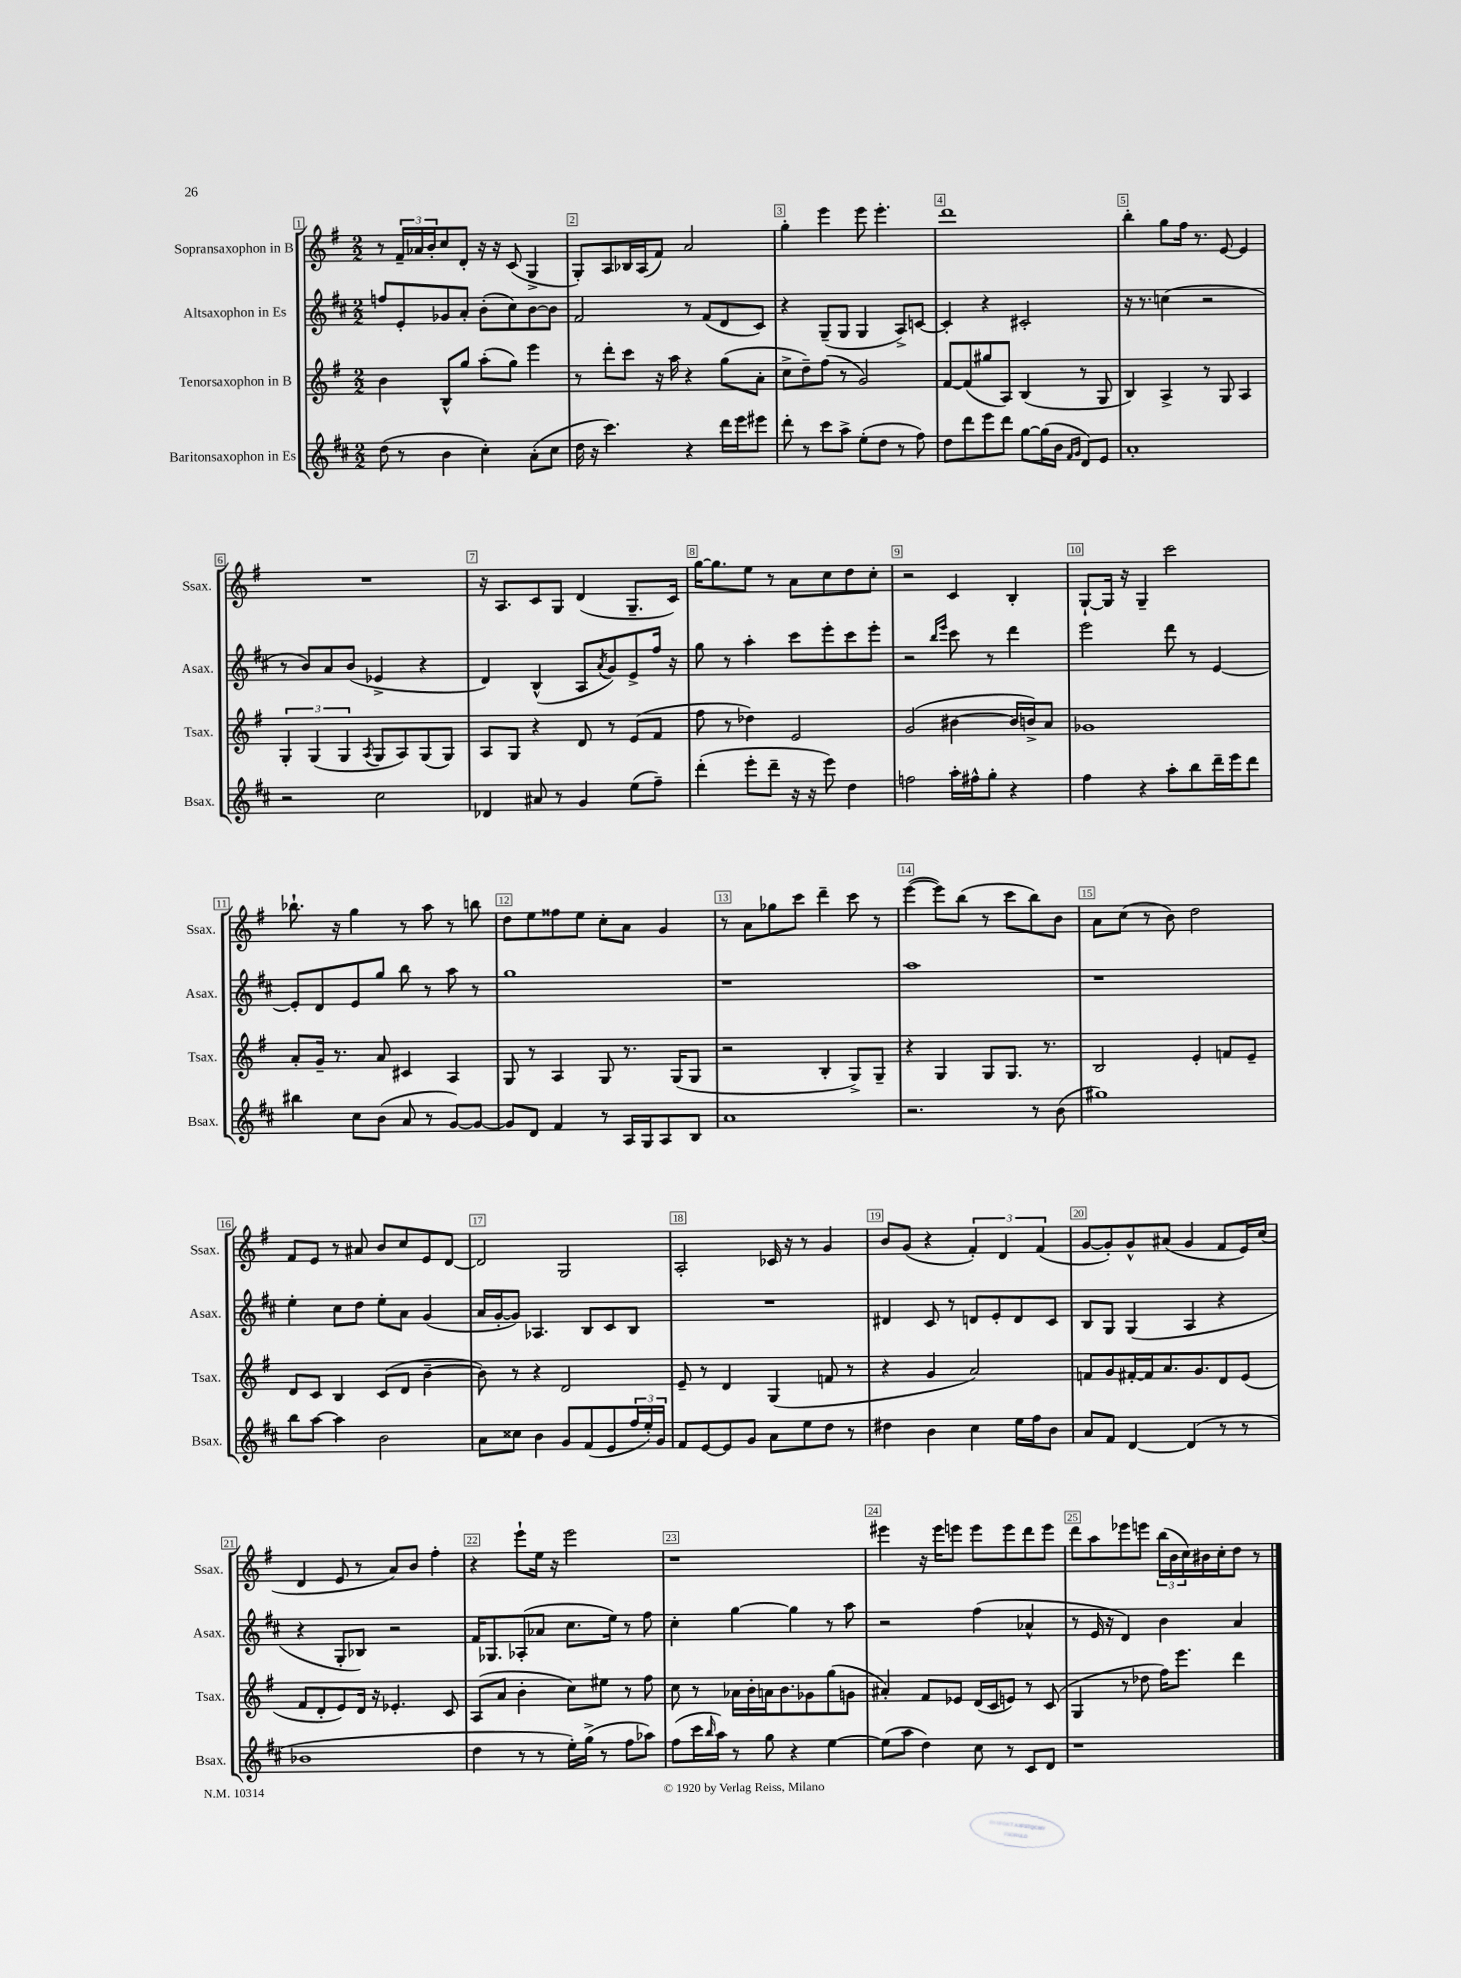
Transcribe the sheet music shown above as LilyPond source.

<<
\new StaffGroup <<
\new Staff = "s0" \with { instrumentName = "Sopransaxophon in B" shortInstrumentName = "Ssax." } {
    \clef treble \key g \major \numericTimeSignature \time 2/2
    r8 \tuplet 3/2 { fis'16-- aes'16 b'16-. } c''8 d'8-. r16 r16 c'8( g4-> |
    g8-.) a8 bes16 a16( fis'8) a'2 |
    g''4-. e'''4 e'''8 e'''4.-. |
    d'''1 |
    b''4-. g''8 fis''16 r8. e'8~ e'4 |
    R1 |
    r16 a8. c'8 g8 d'4( g8.-- c'16) |
    g''16~ g''8. e''8 r8 a'8 c''8 d''8 c''8-. |
    r2 c'4 b4-. |
    g8~-! g16 r16 g4-- c'''2 |
    bes''8.-! r16 g''4 r8 a''8 r8 b''8 |
    d''8 e''8 fisis''8 e''8 c''8-. a'8 g'4 |
    r8 a'8 ges''8 c'''8 d'''4-- c'''8 r8 |
    e'''4~( e'''8) b''8( r8 c'''8 b''8) b'8 |
    a'8 c''8( r8 b'8) d''2 |
    fis'8 e'8 r8 ais'8 b'8 c''8 e'8 d'8~ |
    d'2 g2 |
    a2-. ces'16 r16 r8 g'4 |
    b'8 g'8( r4 \tuplet 3/2 { fis'4-.) d'4 fis'4( } |
    g'8~ g'8-.) g'8-^ ais'8( g'4 fis'8 e'16) c''16( |
    d'4 e'8 r8 a'8) b'8 fis''4-. |
    r4 e'''8-! e''16 r16 e'''2 |
    r1 |
    eis'''4 r16 eis'''16 e'''8 e'''8 e'''8 d'''8 e'''8 |
    d'''8 a''8 ees'''8 e'''8 \tuplet 3/2 { b''16( b'16 c''16) } bis'16 c''16-. d''8 r8 \bar "|." |
}
\new Staff = "s1" \with { instrumentName = "Altsaxophon in Es" shortInstrumentName = "Asax." } {
    \clef treble \key d \major \numericTimeSignature \time 2/2
    f''8 e'8-. ges'8 a'8-. b'8-.( cis''8) b'8~ b'8 |
    fis'2 r8 fis'8( d'8 cis'8) |
    r4 g8--( g8 g4 a8->) c'8~ |
    c'4-. r4 cis'2-. |
    r16 r8. c''4( r2 |
    r8 b'8) a'8 b'8( ees'4-> r4 |
    d'4) b4-^( a8 \acciaccatura { a'8 } g'8) e'8-> fis''16 r16 |
    g''8 r8 a''4-. cis'''8 e'''8-. cis'''8 e'''8-. |
    r2 \grace { b''16 e'''16 } cis'''8 r8 d'''4 |
    e'''2 d'''8 r8 e'4~ |
    e'8-. d'8 e'8 g''8 b''8 r8 a''8 r8 |
    g''1 |
    r1 |
    a''1 |
    r1 |
    e''4-. cis''8 d''8 e''8-. a'8 g'4( |
    a'16 g'16~-. g'8) aes4. b8 cis'8 b8 |
    R1 |
    dis'4 cis'8 r8 d'8 e'8-. d'8 cis'8 |
    b8 g8 g4( a4 r4 |
    r4 g8-. bes8) r2 |
    fis'16 ges8. aes8-.( aes'8 cis''8. e''16) r8 fis''8 |
    cis''4-. g''4~ g''4 r8 a''8 |
    r2 fis''4( aes'4-^ |
    r8 e'16 r16 d'4) b'4 a'4 \bar "|." |
}
\new Staff = "s2" \with { instrumentName = "Tenorsaxophon in B" shortInstrumentName = "Tsax." } {
    \clef treble \key g \major \numericTimeSignature \time 2/2
    b'4 b8-^ g''8 a''8-.( g''8) e'''4 |
    r8 d'''8-. c'''8 r16 a''16 r4 g''8( a'8-. |
    c''8-> d''8--) fis''8( r8 g'2) |
    fis'8~ fis'8( gis''8 a8) b4( r8 g8 |
    b4) a4-> r8 g8 a4 |
    \tuplet 3/2 { g4-. g4( g4 } \acciaccatura { a8 } g8 a8) g8( g8) |
    a8 g8 r4 d'8 r8 e'8( fis'8 |
    fis''8 r8 des''4) e'2 |
    g'2( bis'4~ bis'16 b'16->) a'8 |
    ges'1 |
    a'8-. g'16-- r8. a'8 cis'4 a4 |
    g8 r8 a4 g8 r8. g16( g8 |
    r2 b4-. g8->) g8-- |
    r4 g4 g8 g8. r8. |
    b2 e'4-. f'8 e'8-- |
    d'8 c'8 b4 c'8( d'8 b'4~-- |
    b'8) r8 r4 d'2 |
    e'8-- r8 d'4 g4( f'8 r8 |
    r4 g'4 a'2) |
    f'8 g'8 fis'16~-. fis'16 a'8. g'8. d'8 e'8( |
    fis'8 d'8-. e'8) d'16 r16 ees'4.-. c'8 |
    a8( a'8 b'4-. c''8) eis''8 r8 fis''8 |
    c''8 r8 aes'16 b'16-. a'16 b'8. ges'8 g''8( g'8 |
    ais'4-.) fis'8 ees'8 d'16( c'16 e'8) r8 c'8( |
    g4 r8 des''8 fis''16) e'''8. d'''4 \bar "|." |
}
\new Staff = "s3" \with { instrumentName = "Baritonsaxophon in Es" shortInstrumentName = "Bsax." } {
    \clef treble \key d \major \numericTimeSignature \time 2/2
    d''8( r8 b'4 cis''4-.) a'8-.( cis''8 |
    d''16 r16 cis'''4.) r4 d'''16 e'''16 eis'''8 |
    d'''8-. r8 cis'''8 a''8-> e''8-.( d''8 r8 fis''8) |
    d''8 d'''8 e'''8 d'''8 g''8~ g''16( b'16 \grace { fis'16 g'16 } d'8) e'8 |
    a'1-. |
    r2 cis''2 |
    des'4 ais'8 r8 g'4 e''8( fis''8--) |
    d'''4-.( e'''8-. d'''8-- r16 r16 e'''8) d''4 |
    f''2 a''16-. fis''16-^ g''8-. r4 |
    fis''4 r4 a''8-. b''8 d'''16-- e'''16 d'''8 |
    bis''4 cis''8 b'8( a'8 r8 g'8~) g'8~ |
    g'8 d'8 fis'4 r8 a16 g16 a8 b8 |
    a'1 |
    r2. r8 b'8( |
    gis''1) |
    b''8 a''8~ a''4 b'2 |
    a'8 cisis''8 b'4 g'8 fis'8( e'8 \tuplet 3/2 { fis''16 e''16-.) g'16 } |
    fis'8 e'8~ e'8 g'8 a'8 e''8 d''8 r8 |
    dis''4 b'4 cis''4 e''16 fis''16 b'8 |
    a'8 fis'8 d'4~ d'4( r8 r8 |
    bes'1 |
    d''4 r8 r8 e''16-.) g''16->( r8 fis''8 aes''8) |
    fis''8( cis'''16 \grace { b''16 } a''16) r8 g''8 r4 e''4~ |
    e''8( a''8 d''4) cis''8 r8 cis'8 d'8 |
    r1 \bar "|." |
}
>>
>>
\layout { \context { \Score \override BarNumber.break-visibility = ##(#f #t #t) barNumberVisibility = #all-bar-numbers-visible \override BarNumber.stencil = #(make-stencil-boxer 0.1 0.3 ly:text-interface::print) } }
